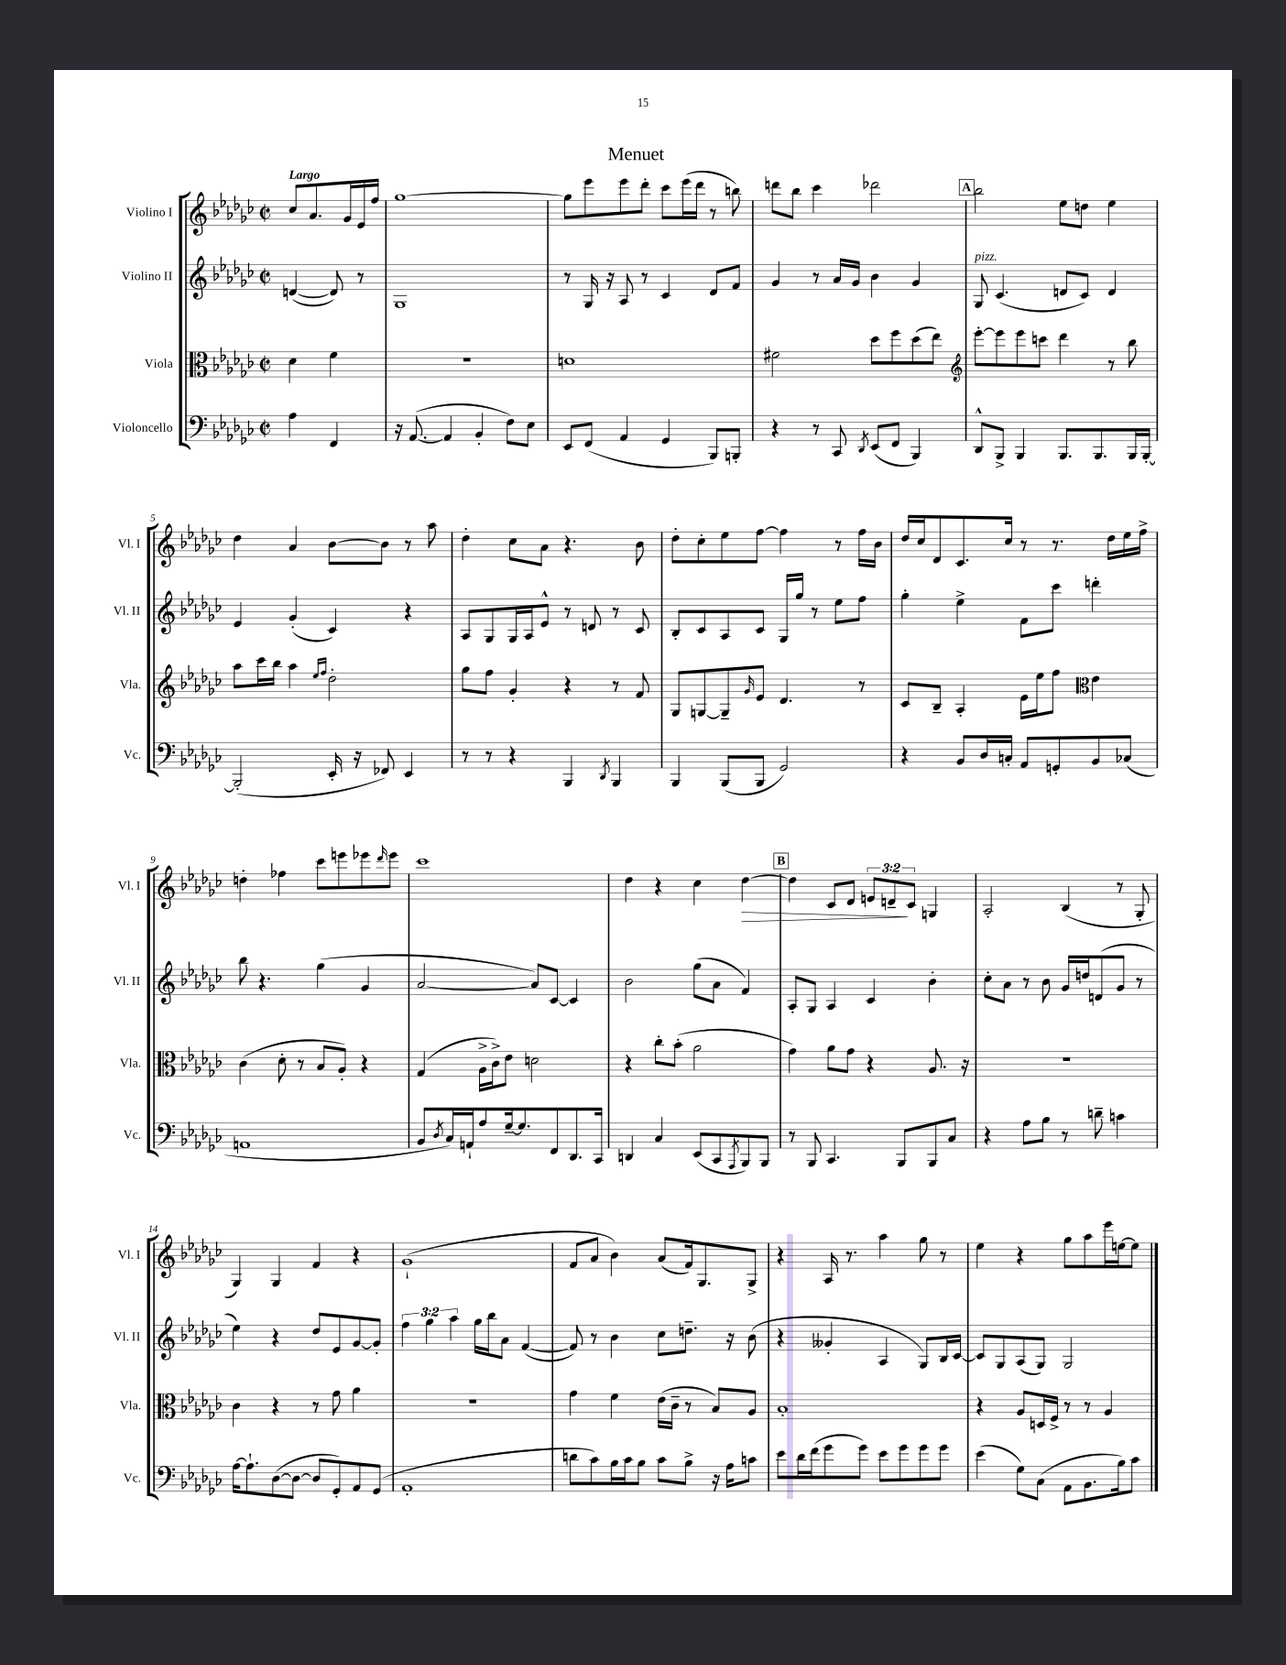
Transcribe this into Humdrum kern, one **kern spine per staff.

**kern	**kern	**kern	**kern	**dynam
*part4	*part3	*part2	*part1	*part1
*staff4	*staff3	*staff2	*staff1	*staff1
*I"Violoncello	*I"Viola	*I"Violino II	*I"Violino I	*
*I'Vc.	*I'Vla.	*I'Vl. II	*I'Vl. I	*
*clefF4	*clefC3	*clefG2	*clefG2	*
*k[b-e-a-d-g-c-]	*k[b-e-a-d-g-c-]	*k[b-e-a-d-g-c-]	*k[b-e-a-d-g-c-]	*
*M2/2	*M2/2	*M2/2	*M2/2	*
*met(c|)	*met(c|)	*met(c|)	*met(c|)	*
=	=	=	=	=
!	!	!	!LO:TX:a:B:t=Largo	!
4A-\	4d-\	([4dn/	8cc-/L	.
.	.	.	8.a-/	.
4FF/	4f\	8d/])	.	.
.	.	.	16g-/L	.
.	.	8r	16e-/	.
.	.	.	16ff/JJ	.
=1	=1	=1	=1	=1
16r	1r	1G-	[1gg-	.
([8.AA-/	.	.	.	.
4AA-/]	.	.	.	.
4BB-'/	.	.	.	.
8F\L)	.	.	.	.
8E-\J	.	.	.	.
=2	=2	=2	=2	=2
8EE-/L	1dn	8r	8gg-\L]	.
(8FF/J	.	16G-/	8eee-\	.
.	.	16r	.	.
4AA-/	.	8A-/	8eee-\	.
.	.	8r	8ddd-'\J	.
4GG-/	.	4c-/	8ccc-\L	.
.	.	.	(16eee-\L	.
.	.	.	16ddd-\JJ	.
8BBB-/L)	.	8d-/L	8r	.
8BBBn'/J	.	8f/J	8bbn\)	.
=3	=3	=3	=3	=3
4r	2f#X\	4g-/	8dddn\L	.
.	.	.	8bb-\J	.
8r	.	8r	4ccc-\	.
8CC-/	.	16a-/LL	.	.
.	.	16g-/JJ	.	.
8qDD-/	.	.	.	.
(8EE-/L	8dd-\L	4b-\	2ddd-X\	.
8FF/J	8ff\	.	.	.
4BBB-/)	(8dd-\	4g-/	.	.
.	8ee-\J)	.	.	.
!!LO:REH:place=s1:t=A
=4	=4	=4	=4	=4
*	*clefG2	*	*	*
!	!	!LO:TX:a:i:t=pizz.	!	!
8DD-^^/L	[8eee-'\L	8G-/	2bb-\	.
8BBB-^/J	8eee-\]	(4.c-/	.	.
4BBB-/	8eee-\	.	.	.
.	8cccn\J	.	.	.
8.BBB-/L	4ddd-\	8dn/L	8ee-\L	.
.	.	8c-/J)	8ddn\J	.
8.BBB-/	.	.	.	.
.	8r	4d/	4ee-\	.
16BBB-/L	8bb-\	.	.	.
[16BBB-'/JJ	.	.	.	.
!!LO:LB:g=z
=5	=5	=5	=5	=5
(2BBB-'/]	8aa-\L	4e-/	4dd-\	.
.	16ccc-\L	.	.	.
.	16bb-\JJ	.	.	.
.	4aa-\	(4g-'/	4a-/	.
.	16qqee-/LL	.	.	.
.	16qqff/JJ	.	.	.
16EE-'/	2dd-'\	4c-/)	[8b-\L	.
16r	.	.	.	.
8FF-X/)	.	.	8b-\J]	.
4EE-/	.	4r	8r	.
.	.	.	8aa-\	.
=6	=6	=6	=6	=6
8r	8gg-\L	8A-/L	4dd-'\	.
8r	8ff\J	8G-/	.	.
4r	4g-'/	16G-/L	8cc-\L	.
.	.	16A-/J	.	.
.	.	8e-^^/J	8a-\J	.
4BBB-/	4r	8r	4.r	.
.	.	8dn/	.	.
8qDD-/	.	.	.	.
4BBB-/	8r	8r	.	.
.	8f/	8c-/	8b-\	.
=7	=7	=7	=7	=7
4BBB-/	8G-/L	8B-'/L	8dd-'\L	.
.	[8Gn/	8c-/	8cc-'\	.
(8BBB-/L	8G~/]	8A-/	8ee-\	.
.	16qqg-/	.	.	.
8BBB-/J	8e-/J	8c-/J	[8ff\J	.
2GG-/)	4.d-/	16G-/LL	4ff\]	.
.	.	16gg-/JJ	.	.
.	.	8r	.	.
.	.	8ee-\L	8r	.
.	8r	8ff\J	16ff\LL	.
.	.	.	16b-\JJ	.
=8	=8	=8	=8	=8
4r	8c-/L	4gg-'\	16dd-/LL	.
.	.	.	16cc-/J	.
.	8B-~/J	.	8d-/	.
8BB-/L	4A-'/	4ee-^\	8.c-/	.
16D-/L	.	.	.	.
16Cn'/JJ	.	.	16cc-/Jk	.
8AA-/L	16e-\LL	8f\L	8r	.
.	16ee-\J	.	.	.
8GGn'/	8ff\J	8ccc-\J	8.r	.
*	*clefC3	*	*	*
8BB-/	4e-\	4dddn'\	.	.
.	.	.	16dd-\LL	.
(8C-X/J	.	.	16ee-\	.
.	.	.	16ff^\JJ	.
!!LO:LB:g=z
=9	=9	=9	=9	=9
1AAn	(4c-\	8bb-\	4ddn'\	.
.	.	4.r	.	.
.	8d-'\	.	4ff-X\	.
.	8r	.	.	.
.	8B-/L	(4gg-\	8ccc-\L	.
.	8A-'/J)	.	8eeen\	.
.	4r	4g-/	8eee-X\	.
.	.	.	16qqddd-/	.
.	.	.	8eee-\J	.
=10	=10	=10	=10	=10
8BB-/L	(4G-/	[2a-/	1ccc-	.
8qD-/	.	.	.	.
16C-/L)	.	.	.	.
16AAn`/J	.	.	.	.
8A-/	16A-^\LL	.	.	.
.	16c-^\J)	.	.	.
[16G-~/k	8e-\J	.	.	.
8.G-/]	.	.	.	.
.	2dn\	8a-/L])	.	.
8FF/	.	[8c-/J	.	.
8.DD-/	.	4c-/]	.	.
16CC-/Jk	.	.	.	.
=11	=11	=11	=11	=11
4DDn/	4r	2b-\	4dd-\	.
4C-/	8cc-'\L	.	4r	.
.	(8b-'\J	.	.	.
(8EE-/L	2a-\	(8gg-\L	4cc-\	.
8CC-/	.	8a-\J	.	.
8qAAA-/	.	.	.	.
!	!	!	!	!LO:HP:b
8BBB-/)	.	4f/)	[4dd-\	>
8BBB-/J	.	.	.	.
!!LO:REH:place=s1:t=B
=12	=12	=12	=12	=12
8r	4g-\)	8A-'/L	4dd-\]	.
8BBB-/	.	8G-/J	.	.
4.CC-/	8a-\L	4A-/	8c-/L	.
.	8g-\J	.	8d-/J	.
.	4r	4c-/	12en/L	.
.	.	.	12dn~/	.
8BBB-/L	.	.	.	.
.	.	.	12c-/J	]
8BBB-/	8.A-/	4b-'\	4Gn/	.
8C-/J	.	.	.	.
.	16r	.	.	.
=13	=13	=13	=13	=13
4r	1r	8cc-'\L	2A-'/	.
.	.	8a-\J	.	.
8A-\L	.	8r	.	.
8B-\J	.	8b-\	.	.
8r	.	16g-/LL	(4B-/	.
.	.	16ddn/J	.	.
8dn~\	.	(8dn/	.	.
4cn\	.	8g-/J	8r	.
.	.	8r	8G-'/	.
!!LO:LB:g=z
=14	=14	=14	=14	=14
[16A-\KL	4c-\	4ee-\)	4G-/)	.
8.A-`\]	.	.	.	.
([8D-\	4r	4r	4G-/	.
8D-\J_	.	.	.	.
8D-/L]	8r	8dd-/L	4f/	.
8GG-'/)	8g-\	8e-/	.	.
8AA-/	4a-\	[8g-/	4r	.
(8GG-/J	.	8g-'/J]	.	.
=15	=15	=15	=15	=15
1AA-'	1r	6ff\	(1g-`	.
.	.	6gg-\	.	.
.	.	6aa-\	.	.
.	.	16gg-\LL	.	.
.	.	16bb-\J	.	.
.	.	8a-\J	.	.
.	.	([4f/	.	.
=16	=16	=16	=16	=16
8dn\L	4g-\	8f/])	8f/L	.
8c-\)	.	8r	8a-/J	.
16B-\L	4f\	4b-\	4b-\)	.
16c-\J	.	.	.	.
8B-\J	.	.	.	.
8c-\L	(16e-\LL	8cc-\L	(8a-/L	.
.	16c-~\JJ	.	.	.
8B-^\J	8r	8.ddn~\J	16f/k)	.
.	.	.	8.G-/	.
16r	8B-/L)	.	.	.
16A-\KL	.	16r	.	.
8cn\J	8A-/J	(8b-\	8G-^/J	.
=17	=17	=17	=17	=17
8e-\L	1B-'	4r	4r	.
16d-\L	.	.	.	.
(16f\J	.	.	.	.
8g-\	.	4g--X'/	16A-/	.
.	.	.	8.r	.
8g-\J)	.	.	.	.
8e-\L	.	4A-/	4aa-\	.
8g-\	.	.	.	.
8g-\	.	8G-/L)	8gg-\	.
8g-\J	.	16B-/L	8r	.
.	.	[16c-/JJ	.	.
=18	=18	=18	=18	=18
(4e-\	4r	8c-/L]	4ee-\	.
.	.	8G-/	.	.
8G-\L)	8A-/L	(8A-/	4r	.
(8C-\J	16Dn/L	8G-/J)	.	.
.	16F^/JJ	.	.	.
8AA-\L	8r	2G-/	8gg-\L	.
8.BB-\	8r	.	8aa-\	.
.	4A-/	.	16eee-\L	.
16B-\k)	.	.	[16een\J	.
8c-\J	.	.	8ee\J]	.
==	==	==	==	==
*-	*-	*-	*-	*-
